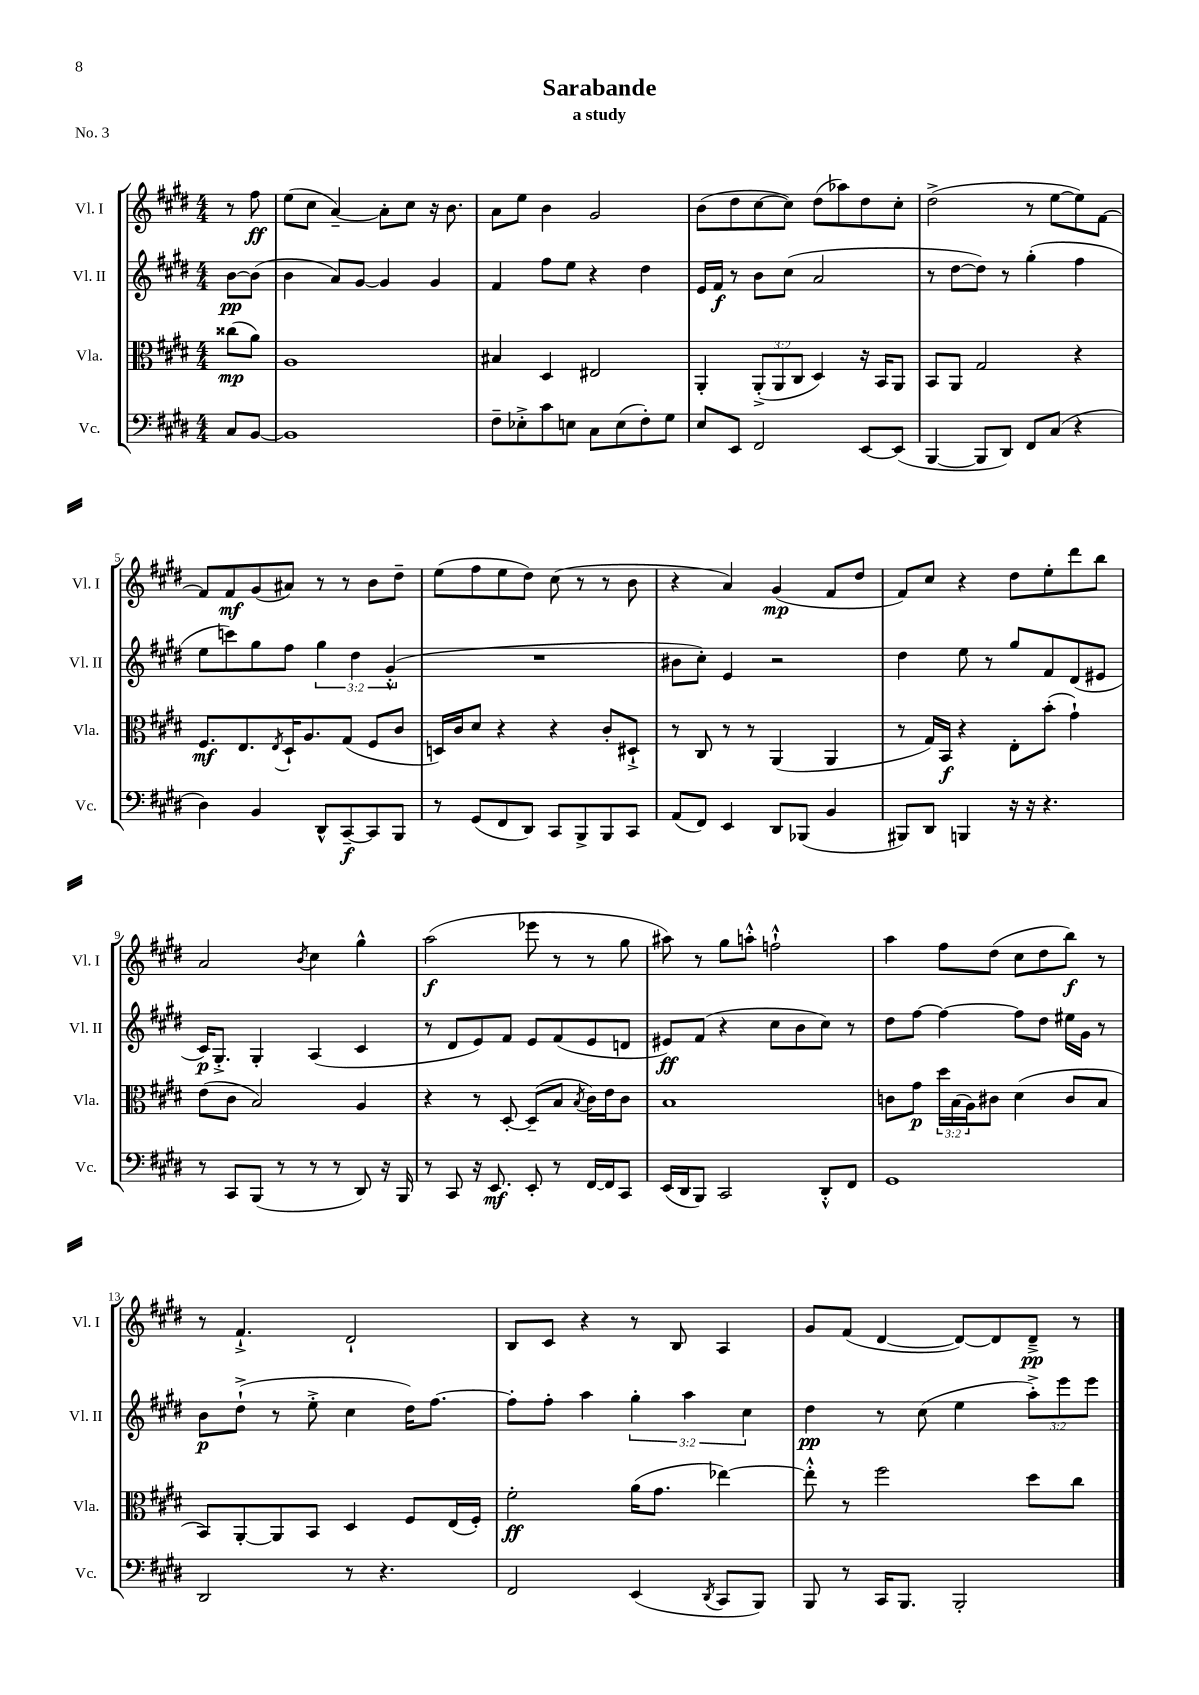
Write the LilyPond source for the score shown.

\header { title = "Sarabande" subtitle = "a study" piece = "No. 3" }
<<
\new StaffGroup <<
\new Staff = "s0" \with { instrumentName = "Vl. I" shortInstrumentName = "Vl. I" } {
    \clef treble \key e \major \numericTimeSignature \time 4/4 \partial 4
    r8 fis''8\ff |
    e''8( cis''8 a'4~--) a'8-. cis''8 r16 b'8. |
    a'8 e''8 b'4 gis'2 |
    b'8( dis''8 cis''8~ cis''8) dis''8( aes''8) dis''8 cis''8-. |
    dis''2->( r8 e''8~ e''8) fis'8~ |
    fis'8 fis'8\mf gis'8( ais'8) r8 r8 b'8 dis''8-- |
    e''8( fis''8 e''8 dis''8) cis''8( r8 r8 b'8 |
    r4 a'4) gis'4\mp( fis'8 dis''8 |
    fis'8) cis''8 r4 dis''8 e''8-. dis'''8 b''8 |
    a'2 \acciaccatura { b'8 } cis''4 gis''4-^ |
    a''2\f( ees'''8 r8 r8 gis''8 |
    ais''8) r8 gis''8 a''8-.-^ f''2-!-^ |
    a''4 fis''8 dis''8( cis''8 dis''8 b''8\f) r8 |
    r8 fis'4.-!-> dis'2-! |
    b8 cis'8 r4 r8 b8 a4 |
    gis'8 fis'8( dis'4~ dis'8~) dis'8 dis'8--->\pp r8 \bar "|." |
}
\new Staff = "s1" \with { instrumentName = "Vl. II" shortInstrumentName = "Vl. II" } {
    \clef treble \key e \major \numericTimeSignature \time 4/4 \override Staff.TupletNumber.text = #tuplet-number::calc-fraction-text \partial 4
    b'8~\pp b'8( |
    b'4 a'8) gis'8~ gis'4 gis'4 |
    fis'4 fis''8 e''8 r4 dis''4 |
    e'16 fis'16\f r8 b'8 cis''8( a'2 |
    r8 dis''8~ dis''8) r8 gis''4-.( fis''4 |
    e''8 c'''8) gis''8 fis''8 \tuplet 3/2 { gis''4 dis''4 gis'4-.-^( } |
    R1 |
    bis'8 cis''8-.) e'4 r2 |
    dis''4 e''8 r8 gis''8 fis'8 dis'8( eis'8 |
    cis'16\p) gis8.-.-> gis4-. a4( cis'4 |
    r8 dis'8 e'8) fis'8 e'8 fis'8( e'8 d'8 |
    eis'8\ff) fis'8( r4 cis''8 b'8 cis''8) r8 |
    dis''8 fis''8~ fis''4~ fis''8 dis''8 eis''16 gis'16 r8 |
    b'8\p dis''8-!->( r8 e''8-.-> cis''4 dis''16) fis''8.~ |
    fis''8-. fis''8-. a''4 \tuplet 3/2 { gis''4-. a''4 cis''4 } |
    dis''4\pp r8 cis''8( e''4 \tuplet 3/2 { a''8-.->) e'''8 e'''8 } \bar "|." |
}
\new Staff = "s2" \with { instrumentName = "Vla." shortInstrumentName = "Vla." } {
    \clef alto \key e \major \numericTimeSignature \time 4/4 \override Staff.TupletNumber.text = #tuplet-number::calc-fraction-text \partial 4
    cisis''8\mp( a'8) |
    a1 |
    bis4 dis4 eis2 |
    a,4-. \tuplet 3/2 { a,8-.->( a,8 cis8 } dis4) r16 b,16 a,8 |
    b,8 a,8 gis2 r4 |
    fis8.\mf e8. \acciaccatura { e8 } dis16-! a8. gis8( fis8 cis'8 |
    d16) cis'16 dis'8 r4 r4 cis'8-. dis8-!-> |
    r8 cis8 r8 r8 a,4( a,4 |
    r8 gis16) b,16\f r4 e8-. b'8-.( gis'4-!) |
    e'8( cis'8 b2) a4 |
    r4 r8 dis8~-. dis8--( b8 \acciaccatura { b8 } cis'16) e'16 cis'8 |
    b1 |
    c'8 gis'8\p \tuplet 3/2 { dis''16 b16( a16) } cis'8 dis'4( cis'8 b8 |
    b,8) a,8~-. a,8 b,8 dis4 fis8 e16( fis16-.) |
    fis'2-.\ff a'16( gis'8. ees''4~) |
    ees''8-.-^ r8 fis''2 dis''8 cis''8 \bar "|." |
}
\new Staff = "s3" \with { instrumentName = "Vc." shortInstrumentName = "Vc." } {
    \clef bass \key e \major \numericTimeSignature \time 4/4 \partial 4
    cis8 b,8~ |
    b,1 |
    fis8-- ees8-.-> cis'8 e8 cis8 e8( fis8-.) gis8 |
    e8 e,8 fis,2 e,8~ e,8( |
    b,,4~ b,,8 dis,8) fis,8 cis8( r4 |
    dis4) b,4 dis,8-^ cis,8~--\f cis,8 b,,8 |
    r8 gis,8( fis,8 dis,8) cis,8 b,,8-> b,,8 cis,8 |
    a,8( fis,8) e,4 dis,8 bes,,8( b,4 |
    bis,,8) dis,8 b,,4 r16 r16 r4. |
    r8 cis,8 b,,8( r8 r8 r8 dis,8) r16 b,,16 |
    r8 cis,8 r16 e,8.\mf e,8-. r8 fis,16~ fis,16 cis,8 |
    e,16( dis,16 b,,8) cis,2 dis,8-.-^ fis,8 |
    gis,1 |
    dis,2 r8 r4. |
    fis,2 e,4( \acciaccatura { dis,8 } cis,8 b,,8) |
    b,,8 r8 cis,16 b,,8. b,,2-. \bar "|." |
}
>>
>>
